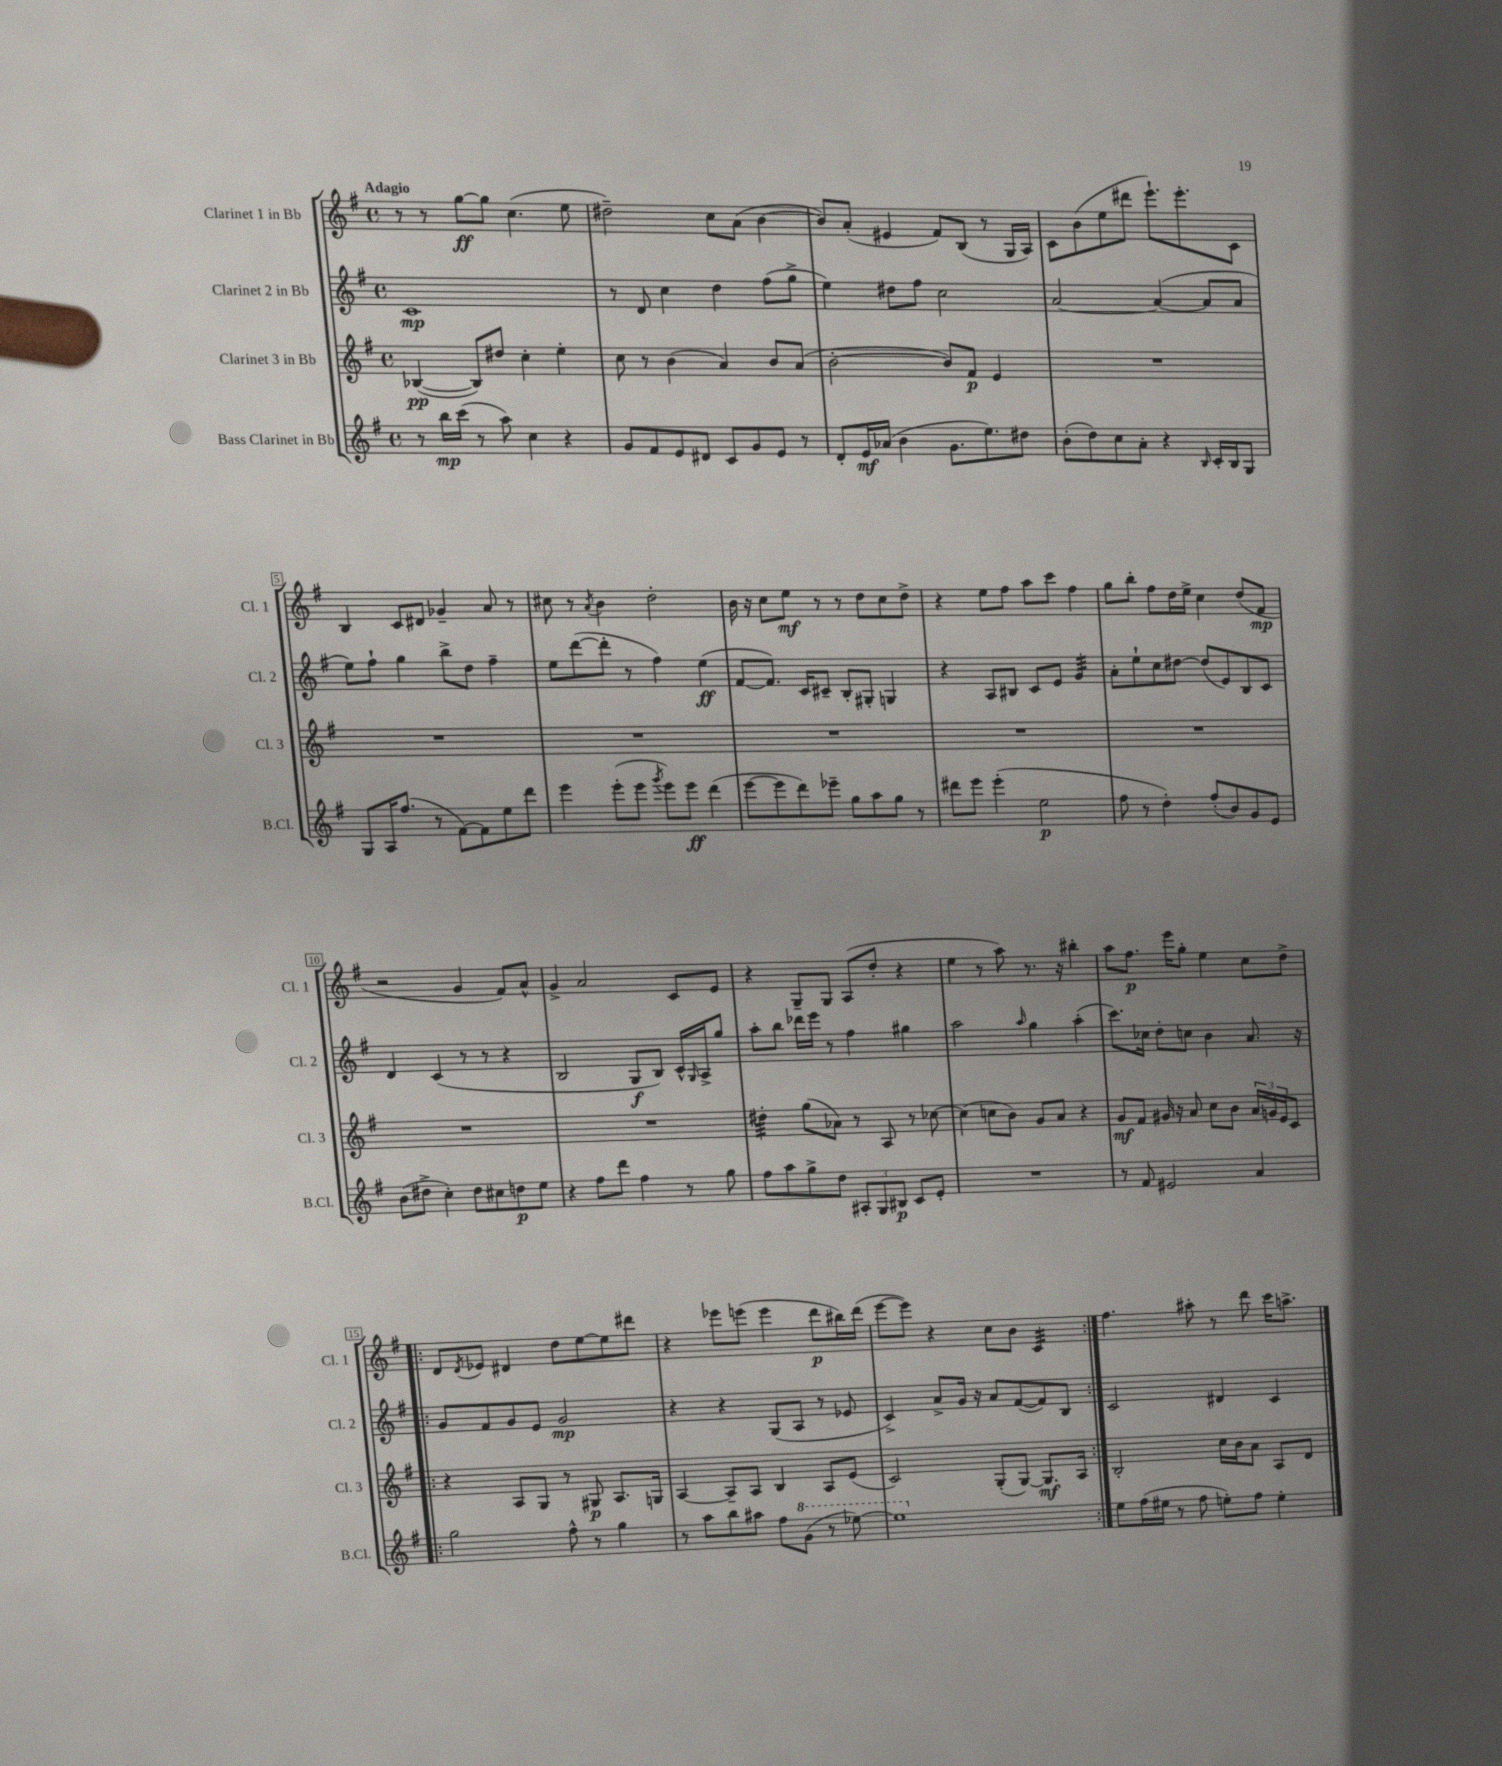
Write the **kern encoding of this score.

**kern	**kern	**kern	**kern
*staff4	*staff3	*staff2	*staff1
*clefG2	*clefG2	*clefG2	*clefG2
*k[f#]	*k[f#]	*k[f#]	*k[f#]
*M4/4	*M4/4	*M4/4	*M4/4
*met(c)	*met(c)	*met(c)	*met(c)
8r	([4B-	1c	8r
16bb	.	.	8r
(16ccc	.	.	.
8r	8B-])	.	[8gg
8aa)	8dd#	.	8gg]
4cc	4cc'	.	(4.cc
4r	4ee'	.	.
.	.	.	8ee
=	=	=	=
8g	8cc	8r	2dd#~)
8f#	8r	8d	.
8e	(4b	4cc	.
8d#	.	.	.
8c	4a)	4dd	8cc
8g	.	.	(8a
8e	8b	(8ff#	[4b
8r	(8a	8gg^	.
=	=	=	=
8d'	[2b'	4ee)	8b])
16e	.	.	(8a'
(16a-	.	.	.
4b	.	8dd#	4e#
.	.	8ff#	.
8.g	8b])	2cc	8f#)
.	8f#	.	(8B
8.ee)	.	.	.
.	4e	.	8r
8dd#	.	.	16G
.	.	.	16A)
=	=	=	=
(8b'	1r	[2a	8c
8dd)	.	.	(8b
8cc	.	.	8ee
8a'	.	.	8ddd#
4r	.	(4a_	8.eee`)
.	.	.	8.eee'
16qqB	.	.	.
16c'	.	8a]	.
16B	.	.	.
8G	.	8a	8c
=	=	=	=
8G	1r	8ee)	4B
16A	.	8ff#`	.
(8.ff#	.	.	.
.	.	4gg	8c
8r	.	.	8d#
[8f#)	.	8bb^	4g-~
8f#]	.	8dd	.
8ee	.	4ff#~	8a
8ddd	.	.	8r
=	=	=	=
4eee	1r	8ee	8cc#
.	.	([8ddd	8r
.	.	.	8qa
(8eee'	.	8ddd']	4b
8eee	.	8r	.
8qggg	.	.	.
8eee)	.	4ff#)	2dd'
8eee	.	.	.
(4ddd	.	(4ee	.
=	=	=	=
[8eee	1r	[8f#	16b
.	.	.	16r
8eee]	.	8.f#])	8cc
8ddd)	.	.	8ee
.	.	16c	.
8eee-~	.	8c#~	8r
8gg	.	8B'	8r
8aa	.	8G#'	8dd
8gg	.	4G	8cc
8r	.	.	8dd^
=	=	=	=
8ddd#	1r	4r	4r
8eee	.	.	.
(4eee'	.	8A	8ee
.	.	8B#	8ff#
2ee	.	8c	8aa
.	.	8e	8ccc
.	.	4g	4ff#
=	=	=	=
8ff#	1r	8a'	8gg
8r	.	8ee`	8bb'
4dd')	.	8cc	8ff#
.	.	[8dd#	16dd
.	.	.	16ee^
(8ff#'	.	(8dd#]	4cc
8b)	.	8e)	.
8g	.	8B	(8dd
8e	.	8c	8f#
=	=	=	=
(8b	1r	4d	2r
8dd#^	.	.	.
4cc')	.	(4c	.
8dd#	.	8r	4g
8cc#	.	8r	.
8dd	.	4r	8f#)
8ee	.	.	8a^^
=	=	=	=
4r	1r	2B	4g^
8ff#	.	.	2a
8ddd	.	.	.
4ff#	.	8G	.
.	.	8B)	.
8r	.	16c^^	8c
.	.	16qqG	.
.	.	16A^	.
8gg	.	8gg	8e
=	=	=	=
8ff#	4dd#'	8aa'	4r
8aa	.	8bb	.
8gg^	(8gg	16ddd-	8G~
.	.	16eee	.
8dd	8a-)	8r	8G
12A#'	8r	4ff#	(8A
12G	.	.	.
.	8A	.	8dd'
12B#	.	.	.
8c	8r	4gg#	4r
8e'	[8cc-	.	.
=	=	=	=
1r	(4cc-]	2aa	4ee
.	8cc	.	8r
.	8b)	.	8aa)
.	.	16qqaa	.
.	8g	4gg	8.r
.	8a	.	.
.	.	.	16r
.	4r	(4aa'	4bb#'
=	=	=	=
8r	8g	8.ccc)	8aa
8f#	8f#	.	8.ff#
.	.	16cc-	.
2e#	16g#	8dd'	.
.	16r	.	16eee
.	8a	8cc	8gg'
.	8cc	4b	4ee
.	8b	.	.
4a	24a	8.a	8cc
.	24g	.	.
.	24e	.	.
.	8c	.	8dd^
.	.	16r	.
=!|:	=!|:	=!|:	=!|:
2gg	4r	8g	8d
.	.	.	8qd
.	.	8f#	8e-
.	8A	8g	4d#
.	8G	8e	.
8ff#^^	8r	2g	8dd
8r	8G#	.	[8ee
4gg	8.A	.	8ee]
.	.	.	8ddd#
.	16G	.	.
=	=	=	=
8r	[4A	4r	4r
8aa	.	.	.
8bb	8A~]	4r	8eee-
8aa#	8A	.	(8eee
8ff#	4B	(8G	4eee
(8gg	.	8A	.
8r	8A	8r	8ddd
[8eee-)	(8e	8e-	16bb#)
.	.	.	(16ddd
=	=	=	=
1eee-]	2c)	4c^)	[8eee
.	.	.	8eee])
.	.	8a^	4r
.	.	16g	.
.	.	16r	.
.	(8G'	8a	8cc
.	[8G)	([8f#	8b
.	8.G]	8f#])	4c
.	.	8B	.
.	16A	.	.
=:|!	=:|!	=:|!	=:|!
8ee	2B'	2c	4.ff#
(16ff#	.	.	.
16ee#	.	.	.
8r	.	.	.
8ff#	.	.	8aa#'
8ee')	16cc	4d#	8r
.	16b	.	.
8ff#	8a	.	8ddd
4ee'	8A	4c	16ccc
.	.	.	8.aa^
.	8d	.	.
==	==	==	==
*-	*-	*-	*-
